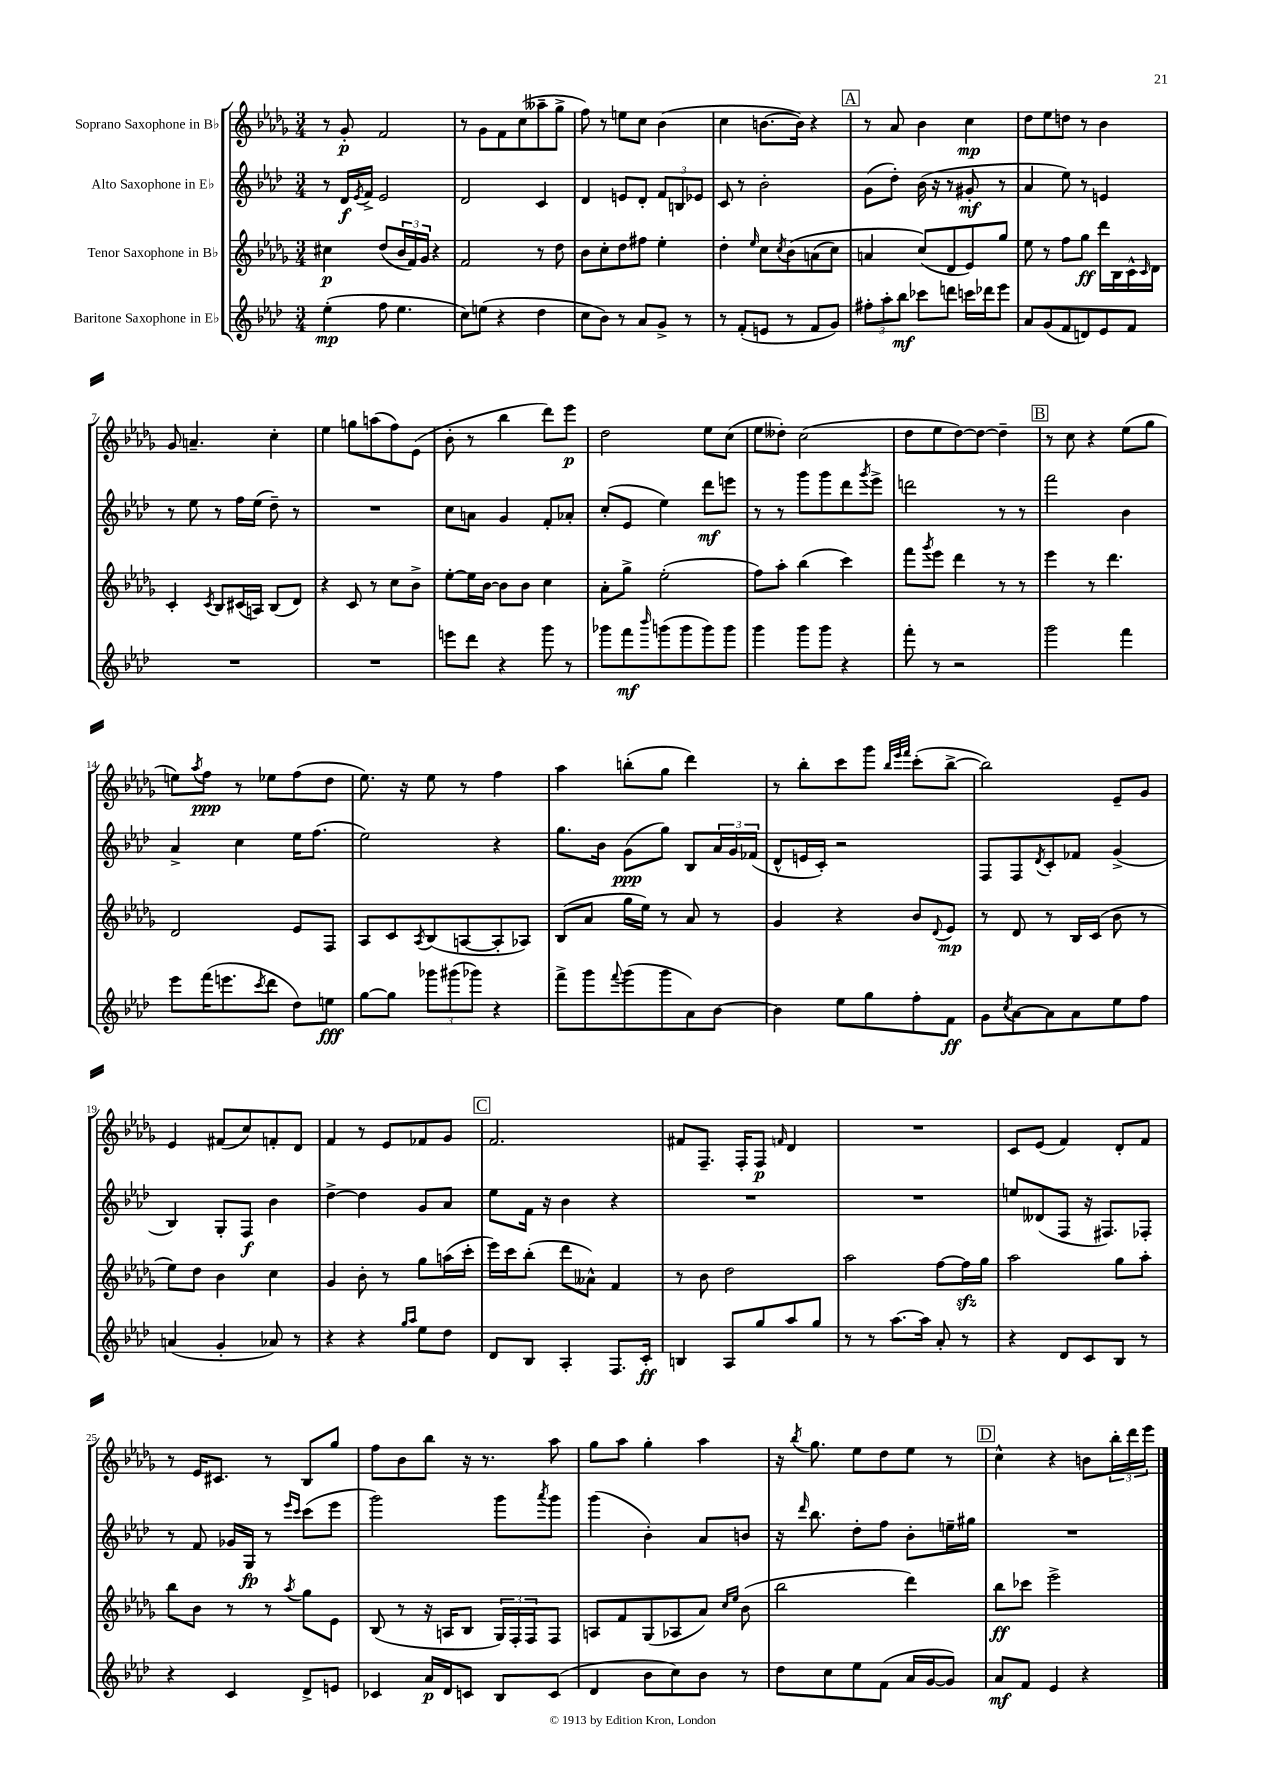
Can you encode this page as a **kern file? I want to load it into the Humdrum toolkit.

**kern	**kern	**kern	**kern
*staff4	*staff3	*staff2	*staff1
*clefG2	*clefG2	*clefG2	*clefG2
*k[b-e-a-d-]	*k[b-e-a-d-g-]	*k[b-e-a-d-]	*k[b-e-a-d-g-]
*M3/4	*M3/4	*M3/4	*M3/4
(4ee-'	4cc#	8r	8r
.	.	16d-	8g-'
.	.	8qe-	.
.	.	16f^	.
8ff	(8dd-	2e-	2f
4.ee-	24b-	.	.
.	24f)	.	.
.	24g-	.	.
.	4r	.	.
=	=	=	=
8cc)	2f	2d-	8r
(8ee	.	.	8g-
4r	.	.	8f
.	.	.	(8cc
4dd-	8r	4c	8aa--~
.	8dd-	.	8gg-^
=	=	=	=
8cc	8b-	4d-	8ff)
8b-)	8cc'	.	8r
8r	8dd-	8e	8ee
8a-	8ff#	8d-'	8cc
8g^	4ee-'	12f	(4b-
.	.	12B	.
8r	.	.	.
.	.	12e-	.
=	=	=	=
8r	4dd-'	8c	4cc
(8f'	.	8r	.
.	16qqee-	.	.
8e	8cc	2b-'	[8.b
.	8qcc	.	.
8r	&(8b-	.	.
.	.	.	16b])
8f	(8a	.	4r
8g)	8cc)	.	.
=	=	=	=
12ff#'	4a	(8g	8r
12aa-'	.	.	.
.	.	8dd-')	8a-
12bb-	.	.	.
8ccc-	(8cc&)	(16b-	4b-
.	.	16r	.
8ddd	8d-	8r	.
16ccc	8e-)	8g#'	4cc
16ddd-	.	.	.
8eee-	8gg-	8r	.
=	=	=	=
8a-	8ee-	4a-	8dd-
(8g	8r	.	8ee-
8f	8ff	8ee-)	8dd
8d)	8gg-	8r	8r
8e-	16ddd-	4e	4b-
.	16B-	.	.
8f	16c^^	.	.
.	16qqc	.	.
.	16d-	.	.
=	=	=	=
2.r	4c'	8r	8g-
.	.	8ee-	4.a~
.	8qc	.	.
.	8B-	8r	.
.	(16c#	16ff	.
.	16A)	(16ee-	.
.	(8B-	8dd-~)	4cc'
.	8d-)	8r	.
=	=	=	=
2.r	4r	2.r	4ee-
.	8c	.	8gg
.	8r	.	(8aa
.	8cc	.	8ff)
.	8b-^	.	(8e-
=	=	=	=
8eee	[8ee-'	8cc	8b-'
8ddd-	16ee-]	8a	8r
.	[16b-	.	.
4r	8b-]	4g	4bb-
.	8b-	.	.
8ggg	4cc	8f'	8ddd-)
8r	.	8a-'	8eee-
=	=	=	=
8ggg-	8a-'	(8cc'	2dd-
8fff	8gg-^	8e-	.
16qqbbb-	.	.	.
(8ggg	(2ee-'	4ee-)	.
8ggg	.	.	.
8ggg)	.	8ddd-	8ee-
8ggg	.	8eee	(8cc
=	=	=	=
4ggg	8ff)	8r	8ee-
.	8aa-'	8r	8dd--')
8ggg	(4bb-	8ggg	(2cc
8ggg	.	8ggg	.
4r	4ccc)	8ddd-	.
.	.	8qggg	.
.	.	8eee-^	.
=	=	=	=
8fff'	8fff	2ddd	8dd-
.	8qggg-	.	.
8r	8eee-	.	8ee-
2r	4ddd-	.	[8dd-)
.	.	.	8dd-_
.	8r	8r	4dd-~]
.	8r	8r	.
=	=	=	=
2ggg	4eee-	2fff	8r
.	.	.	8cc
.	8r	.	4r
.	4.ddd-	.	.
4fff	.	4b-	(8ee-
.	.	.	8gg-
=	=	=	=
8eee-	2d-	4a-^	8ee)
.	.	.	8qaa-
(16fff	.	.	8ff
8.eee	.	.	.
.	.	4cc	8r
8qccc	.	.	.
8ddd-	.	.	8ee-
8dd-)	8e-	16ee-	(8ff
.	.	(8.ff	.
8ee	8F	.	8dd-
=	=	=	=
[8gg	8A-	2ee-)	8.ee-)
8gg]	8c	.	.
.	.	.	16r
.	8qA-	.	.
12ggg-	(8B-	.	8ee-
(12ggg#	.	.	.
.	[8A	.	8r
12ggg-)	.	.	.
4r	8A']	4r	4ff
.	8A-)	.	.
=	=	=	=
8fff^	(8B-	8.gg	4aa-
8ggg	8a-	.	.
.	.	16b-	.
8qqfff	.	.	.
(8ggg	16gg-	(8g	(8bb'
.	16ee-)	.	.
8ggg	8r	8gg)	8gg-
8a-)	8a-	8B-	4ddd-)
[8b-	8r	24a-	.
.	.	24g	.
.	.	(24f-	.
=	=	=	=
4b-]	4g-	8d-^^	8r
.	.	16e	8bb-'
.	.	16c')	.
8ee-	4r	2r	8ccc
8gg	.	.	8ggg-
.	.	.	32qqbb-
.	.	.	32qqeee-
.	.	.	32qqfff
8ff'	8b-	.	(8ccc'
.	8qqd-	.	.
8f	8e-	.	[8bb-^
=	=	=	=
8g	8r	8F	2bb-])
8qcc	.	.	.
[8a-	8d-	8F	.
.	.	8qd-	.
8a-]	8r	8c'	.
8a-	16B-	8f-	.
.	(16c	.	.
8ee-	8b-	(4g^	8e-~
8ff	8r	.	8g-
=	=	=	=
(4a	8ee-)	4B-)	4e-
.	8dd-	.	.
4g'	4b-	8G'	(8f#
.	.	8F	8cc)
8a-)	4cc	4b-	8f'
8r	.	.	8d-
=	=	=	=
4r	4g-	[4dd-^	4f
4r	8b-'	4dd-]	8r
.	8r	.	8e-
16qqgg	.	.	.
16qqaa-	.	.	.
8ee-	8gg-	8g	8f-
8dd-	(16aa	8a-	8g-
.	16ccc'	.	.
=	=	=	=
8d-	16eee-)	8ee-	2.f
.	16ccc	.	.
8B-	(8bb-'	16f	.
.	.	16r	.
4A-'	8ddd-	4b-	.
.	8a--^^)	.	.
8.F	4f	4r	.
16c'	.	.	.
=	=	=	=
4B	8r	2.r	8f#
.	8b-	.	8.F~
8A-	2dd-	.	.
.	.	.	16F'
8gg	.	.	8F
.	.	.	16qqf
8aa-	.	.	4d-
8gg	.	.	.
=	=	=	=
8r	2aa-	2.r	2.r
8r	.	.	.
[8.aa-	.	.	.
16aa-]	.	.	.
8a-'	[8ff	.	.
8r	16ff]	.	.
.	16gg-	.	.
=	=	=	=
4r	2aa-	8ee	8c
.	.	(8d--	(8e-
8d-	.	8F	4f)
8c	.	16r	.
.	.	8.F#)	.
8B-	8gg-	.	8d-'
8r	8aa-'	8F-'	8f
=	=	=	=
4r	8bb-	8r	8r
.	8b-	8f	16e-
.	.	.	8.c#
4c	8r	16g-	.
.	.	16G	.
.	8r	8r	8r
.	.	16qqeee-	.
.	8qaa-	16qqccc	.
8d-^	8gg-	(8ccc	8B-
8e	8e-	8eee-	8gg-
=	=	=	=
4c-	(8B-	2ggg)	8ff
.	8r	.	8b-
16a-	16r	.	8bb-
16d-	16A	.	.
8c	8B-	.	16r
.	.	.	8.r
8B-	24G-)	8ggg	.
.	24F'	.	.
.	24F	.	.
.	.	8qaaa-	.
(8c	8F	8ggg	8aa-
=	=	=	=
4d-	8A	(4ggg	8gg-
.	8f	.	8aa-
8b-	(8G-	4b-')	4gg-'
8cc)	8A-	.	.
8b-	8a-)	8a-	4aa-
.	16qqcc	.	.
.	16qqee-	.	.
8r	(8b-	8b	.
=	=	=	=
8dd-	2bb-	16r	16r
.	.	16qqddd-	8qbb-
.	.	8.bb-	8.gg-
8cc	.	.	.
8ee-	.	8dd-'	8ee-
(8f	.	8ff	8dd-
16a-	4ddd-)	8b-'	8ee-
[16g	.	.	.
8g])	.	16ee~	8r
.	.	16gg#	.
=	=	=	=
8a-	8bb-	2.r	4cc^^
8f	8ccc-	.	.
4e-	2eee-^	.	4r
4r	.	.	8b
.	.	.	24bb-'
.	.	.	24ddd-
.	.	.	24eee-
==	==	==	==
*-	*-	*-	*-
